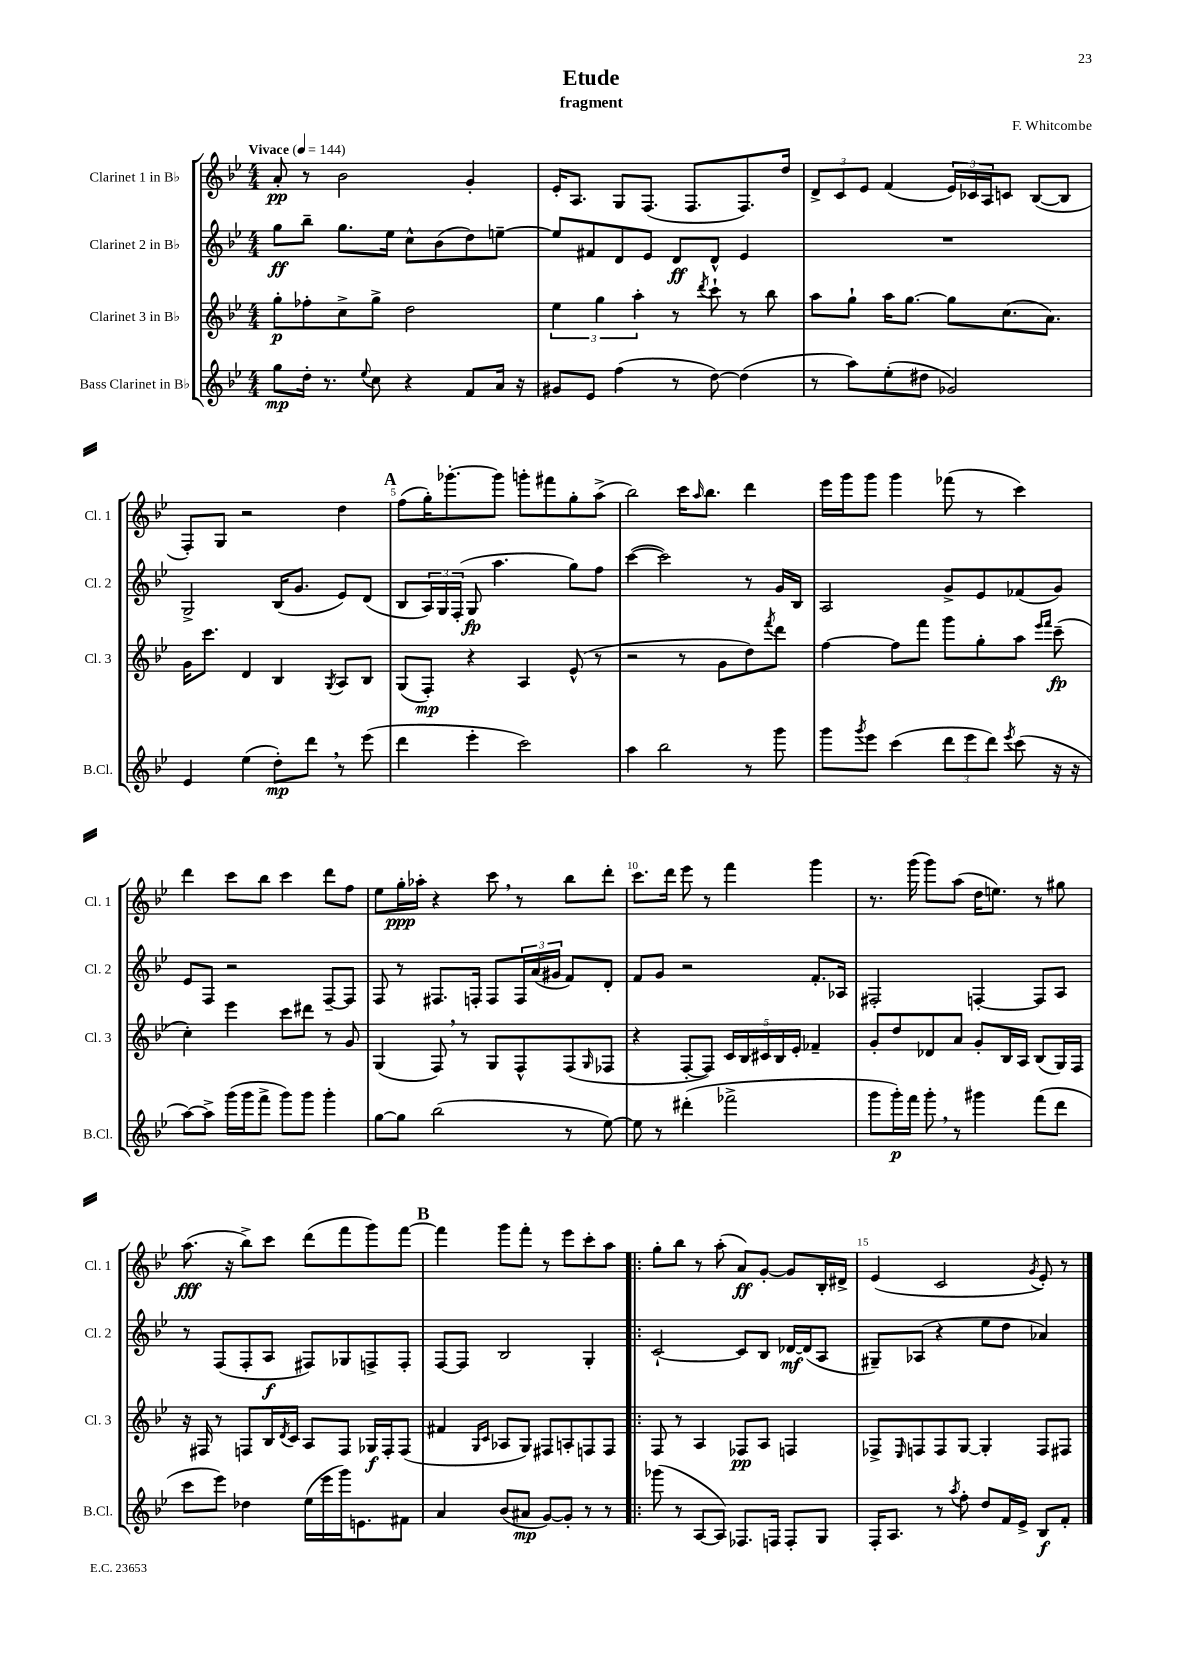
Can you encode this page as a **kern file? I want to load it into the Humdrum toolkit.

**kern	**dynam	**kern	**dynam	**kern	**dynam	**kern	**dynam
*part4	*part4	*part3	*part3	*part2	*part2	*part1	*part1
*staff4	*staff4	*staff3	*staff3	*staff2	*staff2	*staff1	*staff1
*I"Bass Clarinet in B♭	*	*I"Clarinet 3 in B♭	*	*I"Clarinet 2 in B♭	*	*I"Clarinet 1 in B♭	*
*I'B.Cl.	*	*I'Cl. 3	*	*I'Cl. 2	*	*I'Cl. 1	*
*clefG2	*	*clefG2	*	*clefG2	*	*clefG2	*
*k[b-e-]	*	*k[b-e-]	*	*k[b-e-]	*	*k[b-e-]	*
*M4/4	*	*M4/4	*	*M4/4	*	*M4/4	*
*MM144	*	*MM144	*	*MM144	*	*MM144	*
=1	=1	=1	=1	=1	=1	=1	=1
!	!	!	!	!	!	!LO:TX:a:B:t=Vivace	!
8gg\L	mp	8gg'\L	p	8gg\L	ff	8a'/	pp
16dd'\Jk	.	8ff-X'\	.	8bb-~\J	.	8r	.
8.r	.	.	.	.	.	.	.
.	.	8cc^\	.	8.gg\L	.	2b-\	.
8qqee-/	.	.	.	.	.	.	.
8cc\	.	8gg^\J	.	.	.	.	.
.	.	.	.	16ee-\Jk	.	.	.
4r	.	2dd\	.	8cc^^\L	.	.	.
.	.	.	.	(8b-\	.	.	.
8f/L	.	.	.	8dd\)	.	4g'/	.
16a/Jk	.	.	.	[8een~\J	.	.	.
16r	.	.	.	.	.	.	.
=2	=2	=2	=2	=2	=2	=2	=2
8g#X/L	.	6ee-\	.	8ee/L]	.	16e-'/KL	.
.	.	.	.	.	.	8.A/J	.
8e-/J	.	.	.	8f#X/	.	.	.
.	.	6gg\	.	.	.	.	.
(4ff\	.	.	.	8d/	.	8G/L	.
.	.	6aa'\	.	.	.	.	.
.	.	.	.	8e-/J	.	(8.F/J	.
8r	.	8r	.	8d/L	ff	.	.
.	.	.	.	.	.	8.F/L	.
.	.	8qddd/	.	.	.	.	.
[8dd\)	.	8ccc`\	.	8d^^/J	.	.	.
(4dd\]	.	8r	.	4e-/	.	8.F/)	.
.	.	8bb-\	.	.	.	.	.
.	.	.	.	.	.	16dd/Jk	.
=3	=3	=3	=3	=3	=3	=3	=3
8r	.	8aa\L	.	1r	.	12d^/L	.
.	.	.	.	.	.	12c/	.
8aa\L)	.	8gg`\J	.	.	.	.	.
.	.	.	.	.	.	12e-/J	.
(8ee-'\	.	16aa\KL	.	.	.	(4f/	.
.	.	[8.gg\J	.	.	.	.	.
8dd#X\J	.	.	.	.	.	.	.
2g-X/)	.	8gg\L]	.	.	.	24e-/LL)	.
.	.	.	.	.	.	24c-X/	.
.	.	.	.	.	.	24A/J	.
.	.	(8.cc\	.	.	.	8cn/J	.
.	.	.	.	.	.	([8B-/L	.
.	.	8.a\J)	.	.	.	.	.
.	.	.	.	.	.	8B-/J]	.
!!LO:LB:g=z
=4	=4	=4	=4	=4	=4	=4	=4
4e-/	.	16g\KL	.	2G^/	.	8F'/L)	.
.	.	8.ccc\J	.	.	.	.	.
.	.	.	.	.	.	8G/J	.
(4ee-\	.	4d/	.	.	.	2r	.
8dd'\L)	mp	4B-/	.	(16B-/KL	.	.	.
.	.	.	.	8.g/J	.	.	.
8ddd,\J	.	.	.	.	.	.	.
.	.	8qG/	.	.	.	.	.
8r	.	8A/L	.	8e-/L)	.	4dd\	.
(8eee-\	.	8B-/J	.	(8d/J	.	.	.
!!LO:REH:place=s1:t=A
=5	=5	=5	=5	=5	=5	=5	=5
4ddd\	.	(8G/L	.	8B-/L	.	(8ff\L	.
.	.	8F'/J)	mp	24A/L)	.	16gg'\K)	.
.	.	.	.	24G/	.	.	.
.	.	.	.	.	.	[8.ggg-X'\	.
.	.	.	.	(24F'/JJ	.	.	.
4eee-'\	.	4r	.	8G/	fp	.	.
.	.	.	.	4.aa\	.	8ggg-\J]	.
2ccc\)	.	4A/	.	.	.	8gggn'\L	.
.	.	.	.	.	.	8fff#X\	.
.	.	(8e-^^/	.	8gg\L)	.	8gg'\	.
.	.	8r	.	8ff\J	.	(8aa^\J	.
=6	=6	=6	=6	=6	=6	=6	=6
4aa\	.	2r	.	([4ccc\	.	2bb-\)	.
2bb-\	.	.	.	2ccc\])	.	.	.
.	.	8r	.	.	.	16ccc\KL	.
.	.	.	.	.	.	16qqaa/	.
.	.	.	.	.	.	8.bb-\J	.
.	.	8g\L	.	.	.	.	.
8r	.	8dd\)	.	8r	.	4ddd\	.
.	.	8qfff/	.	.	.	.	.
8ggg\	.	8ddd\J	.	16g/LL	.	.	.
.	.	.	.	16B-/JJ	.	.	.
=7	=7	=7	=7	=7	=7	=7	=7
8ggg\L	.	[4ff\	.	2A/	.	16eee-\LL	.
.	.	.	.	.	.	16ggg\J	.
8qggg/	.	.	.	.	.	.	.
8eee-\J	.	.	.	.	.	8ggg\J	.
(4ccc\	.	8ff\L]	.	.	.	4ggg\	.
.	.	8fff\J	.	.	.	.	.
12ddd\L	.	8ggg\L	.	8g^/L	.	(8fff-X\	.
12eee-\	.	.	.	.	.	.	.
.	.	8gg'\	.	8e-/	.	8r	.
12ddd\J)	.	.	.	.	.	.	.
8qeee-/	.	.	.	.	.	.	.
(8ccc\	.	8aa\J	.	(8f-X/	.	4ccc\)	.
.	.	16qqeee-/LL	.	.	.	.	.
.	.	16qqfff/JJ	.	.	.	.	.
16r	.	(8ccc~\	fp	8g/J)	.	.	.
16r	.	.	.	.	.	.	.
!!LO:LB:g=z
=8	=8	=8	=8	=8	=8	=8	=8
[8aa\L)	.	4cc'\)	.	8e-/L	.	4ddd\	.
8aa^\J]	.	.	.	8F/J	.	.	.
(16ggg\LL	.	4eee-\	.	2r	.	8ccc\L	.
16ggg\J	.	.	.	.	.	.	.
8fff^\J	.	.	.	.	.	8bb-\J	.
8ggg\L)	.	8ccc\L	.	.	.	4ccc\	.
8ggg\J	.	8ddd#X\J	.	.	.	.	.
4ggg'\	.	8r	.	[8F~/L	.	8ddd\L	.
.	.	8g/	.	8F/J]	.	8ff\J	.
=9	=9	=9	=9	=9	=9	=9	=9
[8gg\L	.	(4G/	.	8F/	.	8ee-\L	.
8gg\J]	.	.	.	8r	.	16gg'\L	ppp
.	.	.	.	.	.	16aa-X'\JJ	.
(2bb-\	.	8F,/)	.	8.F#X/L	.	4r	.
.	.	8r	.	.	.	.	.
.	.	.	.	16Fn'/Jk	.	.	.
.	.	8G/L	.	8F/L	.	8ccc,\	.
.	.	8F^^/	.	24F/L	.	8r	.
.	.	.	.	(24a/	.	.	.
.	.	.	.	24g#X/JJ	.	.	.
8r	.	(8F/	.	8f/L)	.	8bb-\L	.
.	.	16qqG/	.	.	.	.	.
[8ee-\)	.	8F-X/J	.	8d'/J	.	8ddd'\J	.
=10	=10	=10	=10	=10	=10	=10	=10
8ee-\]	.	4r	.	8f/L	.	8.ccc\L	.
8r	.	.	.	8g/J	.	.	.
.	.	.	.	.	.	16ddd\Jk	.
(4ddd#X'\	.	[8F'/L	.	2r	.	8eee-\	.
.	.	8F/J])	.	.	.	8r	.
2fff-X^\	.	20c/LL	.	.	.	4fff\	.
.	.	20B-/	.	.	.	.	.
.	.	20c#X/	.	.	.	.	.
.	.	20B-/	.	.	.	.	.
.	.	20e-'/JJ	.	.	.	.	.
.	.	4f-X~/	.	8.f'/L	.	4ggg\	.
.	.	.	.	16A-X/Jk	.	.	.
=11	=11	=11	=11	=11	=11	=11	=11
8ggg\L	.	8g'/L	.	2F#X'/	.	8.r	.
16ggg'\L)	p	8dd/	.	.	.	.	.
16fff\JJ	.	.	.	.	.	(16ggg\	.
8ggg',\	.	8d-X/	.	.	.	8ggg\L)	.
8r	.	8a/J	.	.	.	(8aa\J	.
4ggg#X\	.	8g'/L	.	[4Fn'/	.	16dd\KL	.
.	.	.	.	.	.	8.een\J)	.
.	.	16B-/L	.	.	.	.	.
.	.	16A/JJ	.	.	.	.	.
(8fff\L	.	(8B-/L	.	8F/L]	.	8r	.
8ddd\J	.	16G/L)	.	8A/J	.	8gg#X\	.
.	.	16F/JJ	.	.	.	.	.
!!LO:LB:g=z
=12	=12	=12	=12	=12	=12	=12	=12
8ccc\L	.	16r	.	8r	.	(8.aa\	fff
.	.	16F#X/	.	.	.	.	.
8eee-\J)	.	8r	.	(8F/L	.	.	.
.	.	.	.	.	.	16r	.
4dd-X\	.	8Fn/L	.	8F'/	.	8bb-^\L)	.
.	.	16B-/L	.	8A/J	f	8ccc\J	.
.	.	8qd/	.	.	.	.	.
.	.	16c/JJ	.	.	.	.	.
(16ee-\LL	.	8A/L	.	8F#X/L)	.	(8ddd\L	.
16eee-\	.	.	.	.	.	.	.
16ggg\J)	.	8F/J	.	8G-X/	.	8fff\	.
8.en\	.	.	.	.	.	.	.
.	.	16G-X/LL	f	8Fn^/	.	8ggg\)	.
.	.	16F'/J	.	.	.	.	.
8f#X\J	.	(8F/J	.	8F'/J	.	[8fff\J	.
!!LO:REH:place=s1:t=B
=13	=13	=13	=13	=13	=13	=13	=13
4a/	.	4f#X/	.	[8F/L	.	4fff\]	.
.	.	.	.	8F/J]	.	.	.
.	.	16qqG/LL	.	.	.	.	.
.	.	16qqc/JJ	.	.	.	.	.
(8b-/L	.	8A-X/L	.	2B-/	.	8ggg\L	.
8a#X/J	mp	8G/J)	.	.	.	8fff'\J	.
[8g/L)	.	8F#X/L	.	.	.	8r	.
8g'/J]	.	8An'/	.	.	.	8eee-\L	.
8r	.	8Fn/	.	4G'/	.	8ccc'\	.
8r	.	8F/J	.	.	.	8aa\J	.
=14!|:	=14!|:	=14!|:	=14!|:	=14!|:	=14!|:	=14!|:	=14!|:
(8ggg-X\	.	8F/	.	[2c`/	.	8gg'\L	.
8r	.	8r	.	.	.	8bb-\J	.
[8A/L	.	4A/	.	.	.	8r	.
8A/J])	.	.	.	.	.	(8aa'\	.
8.F-X/L	.	8F-X/L	pp	8c/L]	.	8a/L)	ff
.	.	8A/J	.	8B-/J	.	[8g'/J	.
16Fn/Jk	.	.	.	.	.	.	.
8F'/L	.	4Fn/	.	[16d-X/LL	mf	8g/L]	.
.	.	.	.	(16d-/J]	.	.	.
8G/J	.	.	.	8A/J	.	16B-'/L	.
.	.	.	.	.	.	16d#X^/JJ	.
=15	=15	=15	=15	=15	=15	=15	=15
16F'/KL	.	8F-X^/L	.	8G#X~/L)	.	(4e-/	.
8.A/J	.	.	.	.	.	.	.
.	.	16qqE-/	.	.	.	.	.
.	.	8Fn/	.	(8A-X/J	.	.	.
8r	.	8F/	.	4r	.	2c/	.
8qaa/	.	.	.	.	.	.	.
8ff'\	.	[8G/J	.	.	.	.	.
8dd/L	.	4G'/]	.	8ee-\L	.	.	.
16f/L	.	.	.	8dd\J	.	.	.
16e-^/JJ	.	.	.	.	.	.	.
.	.	.	.	.	.	8qg/	.
8B-/L	f	8F/L	.	4a-X/)	.	8e-'/)	.
8f'/J	.	8F#X/J	.	.	.	8r	.
==	==	==	==	==	==	==	==
*-	*-	*-	*-	*-	*-	*-	*-
